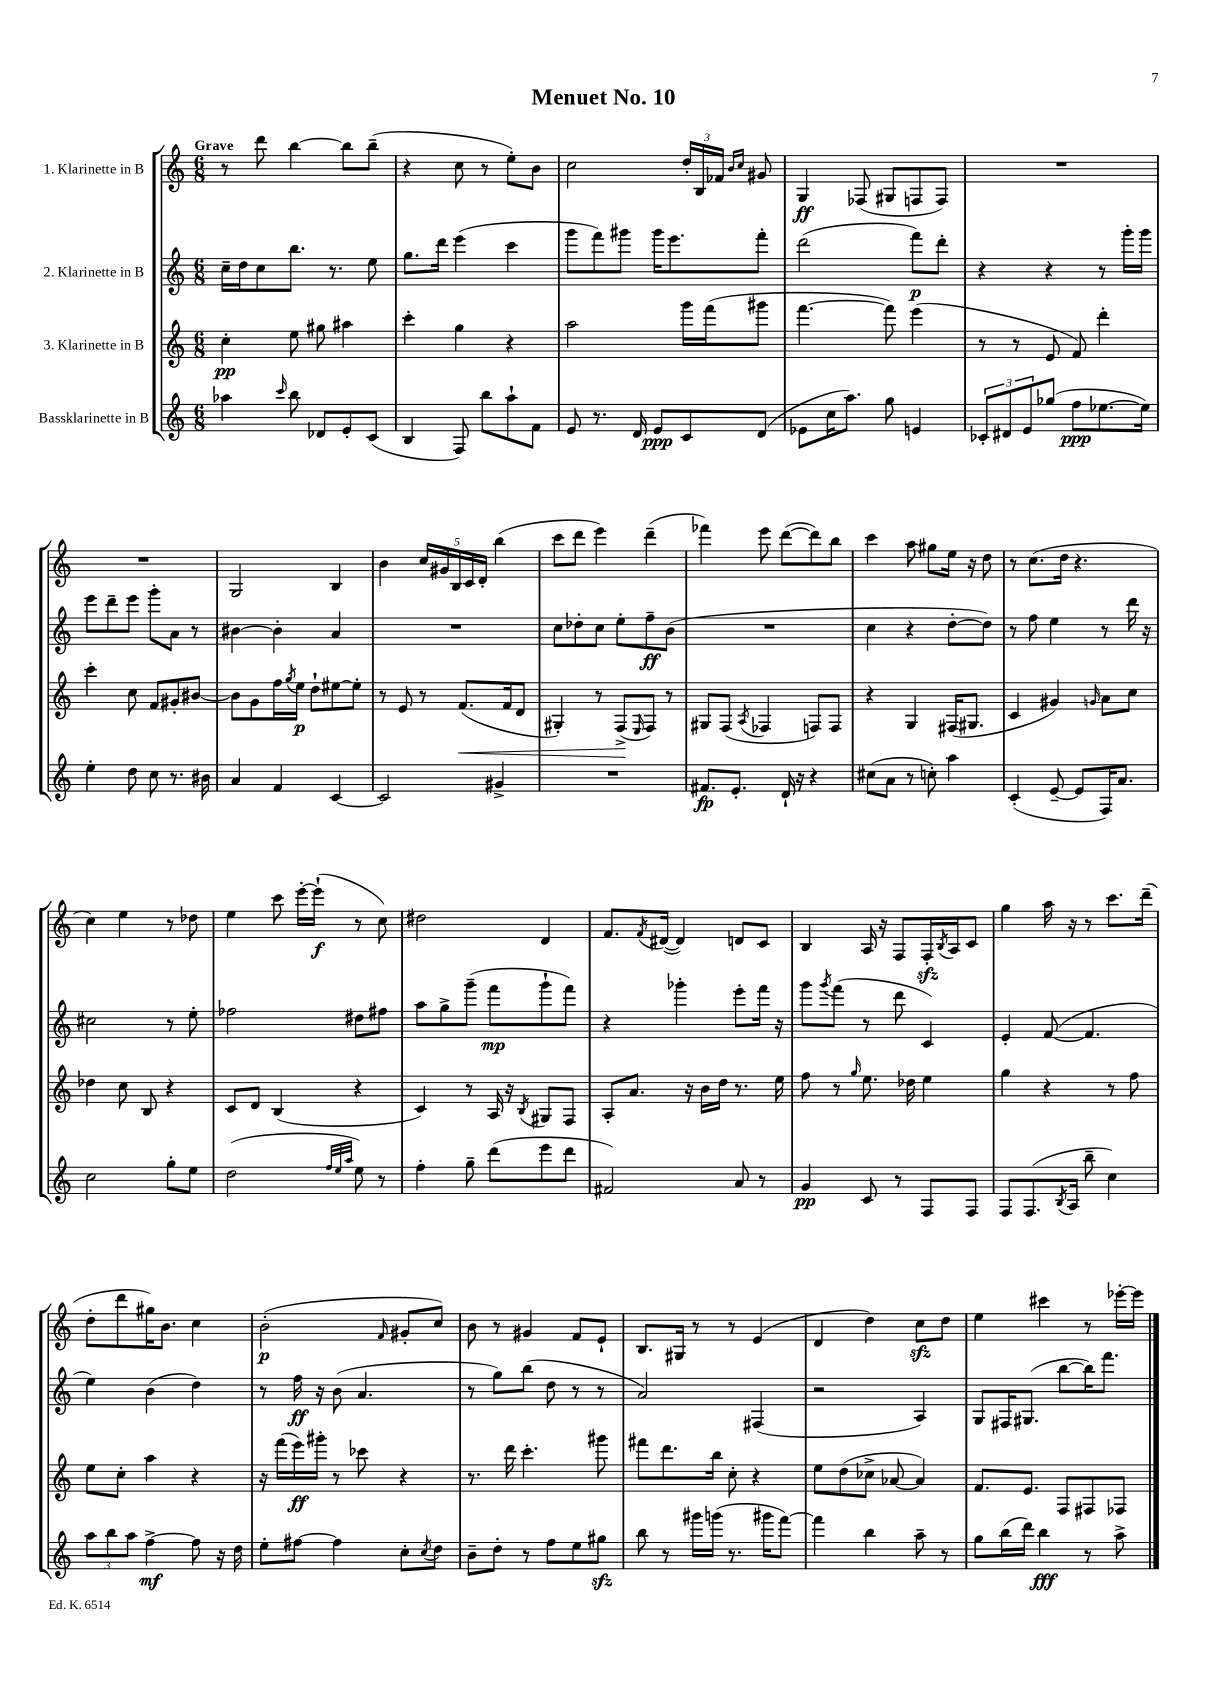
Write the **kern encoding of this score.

**kern	**kern	**kern	**kern
*staff4	*staff3	*staff2	*staff1
*clefG2	*clefG2	*clefG2	*clefG2
*k[]	*k[]	*k[]	*k[]
*M6/8	*M6/8	*M6/8	*M6/8
4aa-	4cc'	16cc~	8r
.	.	16dd	.
.	.	8cc	8ddd
16qqccc	.	.	.
8bb	8ee	8.bb	[4bb
8d-	8gg#	.	.
.	.	8.r	.
8e'	4aa#	.	8bb]
(8c	.	8ee	(8bb~
=	=	=	=
4B	4ccc'	8.gg	4r
.	.	16ddd	.
8F)	4gg	(4eee	8cc
8bb	.	.	8r
8aa`	4r	4ccc	8ee')
8f	.	.	8b
=	=	=	=
8e	2aa	8ggg	2cc
8.r	.	8fff)	.
.	.	8ggg#	.
16d	.	.	.
8e	.	16ggg#	.
.	.	8.eee	.
8c	16ggg	.	24dd'
.	.	.	24B
.	(16fff	.	.
.	.	.	24f-
.	.	.	16qqb
.	.	.	16qqcc
(8d	8ggg#	8fff'	8g#
=	=	=	=
8e-	[4.fff	(2ddd	4G
16cc	.	.	.
8.aa)	.	.	.
.	.	.	(8F-
8gg	8fff])	.	8G#
4e	(4eee	8fff)	8F
.	.	8ddd'	8F)
=	=	=	=
12c-'	8r	4r	2.r
12d#	.	.	.
.	8r	.	.
12e	.	.	.
(8gg-	8e	4r	.
8ff	8f)	.	.
[8.ee-	4ddd'	8r	.
.	.	16ggg'	.
16ee-])	.	16ggg	.
=	=	=	=
4ee'	4ccc'	8eee	2.r
.	.	8ddd~	.
8dd	8cc	8eee	.
8cc	8f	8ggg'	.
8.r	8g#'	8a	.
.	[8b#	8r	.
16b#	.	.	.
=	=	=	=
4a	8b#]	[4b#	2G
.	8g	.	.
4f	16ff	4b#']	.
.	8qgg	.	.
.	16ee	.	.
.	8dd`	.	.
[4c	[8ee#	4a	4B
.	8ee#']	.	.
=	=	=	=
2c]	8r	2.r	4b
.	8e	.	.
.	8r	.	20cc
.	.	.	20g#
.	.	.	20B
.	(8.f	.	.
.	.	.	20c
.	.	.	20d'
4g#^	.	.	(4bb
.	16f	.	.
.	8d	.	.
=	=	=	=
2.r	4G#')	8cc	8ccc
.	.	8dd-'	8ddd
.	8r	8cc	4eee)
.	(8F^	8ee'	.
.	16qqE	.	.
.	8F)	8ff~	(4ddd~
.	8r	(8b	.
=	=	=	=
8.f#	8G#	2.r	4fff-)
.	(8F	.	.
8.e'	.	.	.
.	8qA	.	.
.	4F-	.	8eee
16d`	.	.	([8ddd
16r	.	.	.
4r	8F)	.	8ddd])
.	8F	.	8bb
=	=	=	=
(8cc#	4r	4cc	4ccc
8a	.	.	.
8r	4G	4r	8aa
8cc')	.	.	8gg#
4aa	(16F#	[8dd'	16ee
.	8.G#	.	16r
.	.	8dd])	8dd
=	=	=	=
(4c'	4c	8r	8r
.	.	8ff	(8.cc
[8e~	4g#)	4ee	.
.	.	.	16dd
8e]	.	.	4.r
.	16qqg	.	.
16F)	8a	8r	.
8.a	.	.	.
.	8cc	16ddd	.
.	.	16r	.
=	=	=	=
2cc	4dd-	2cc#	4cc)
.	8cc	.	4ee
.	8B	.	.
8gg'	4r	8r	8r
8ee	.	8ee'	8dd-
=	=	=	=
(2dd	8c	2ff-	4ee
.	8d	.	.
.	(4B	.	8ccc
.	.	.	[16eee'
.	.	.	(16eee`]
32qqff	.	.	.
32qqee	.	.	.
32qqaa	.	.	.
8ee)	4r	8dd#	8r
8r	.	8ff#	8cc)
=	=	=	=
4ff'	4c)	8aa	2dd#
.	.	8gg^	.
8gg~	8r	(8ggg~	.
(8ddd	16A	8fff	.
.	16r	.	.
.	8qB	.	.
8eee	8G#	8ggg`	4d
8ddd	8F	8fff)	.
=	=	=	=
2f#)	8A'	4r	8.f
.	8.a	.	.
.	.	.	8qf
.	.	.	([16d#
.	.	4ggg-'	4d#])
.	16r	.	.
.	16b	.	.
.	16dd	.	.
8a	8.r	8eee'	8d
8r	.	16fff	8c
.	16ee	16r	.
=	=	=	=
4g	8ff	8ggg	4B
.	.	8qggg	.
.	8r	(8fff	.
.	16qqgg	.	.
8c	8.ee	8r	16A
.	.	.	16r
8r	.	8ddd	8F
.	16dd-	.	.
8F	4ee	4c)	16F'
.	.	.	8qB
.	.	.	16A
8F	.	.	8c
=	=	=	=
8F	4gg	4e'	4gg
(8.F	.	.	.
.	4r	([8f	16aa
8qB	.	.	.
16A	.	.	16r
8bb~	.	4.f]	8r
4cc)	8r	.	8.ccc
.	8ff	.	.
.	.	.	(16ddd~
=	=	=	=
12aa	8ee	4ee)	8dd'
12bb	.	.	.
.	8cc'	.	8ddd
12aa	.	.	.
[4ff^	4aa	(4b	16gg#)
.	.	.	8.b
8ff]	4r	4dd)	4cc
16r	.	.	.
16dd	.	.	.
=	=	=	=
8ee'	16r	8r	(2b'
.	(16fff	.	.
[8ff#	16eee)	16ff	.
.	16ggg#'	16r	.
4ff#]	8r	(8b	.
.	8ccc-	4.a	.
.	.	.	16qqf
8cc'	4r	.	8g#'
8qcc	.	.	.
8dd	.	.	8cc)
=	=	=	=
8b~	8.r	8r	8b
8dd'	.	8gg)	8r
.	16ddd	.	.
8r	4.ccc'	(8bb	4g#
8ff	.	8dd	.
8ee	.	8r	8f
8gg#	8ggg#	8r	8e`
=	=	=	=
8bb	8fff#	2a)	8.B
8r	8.ddd	.	.
.	.	.	16G#
16ggg#	.	.	8r
(16ggg	16bb	.	.
8.r	8cc'	.	8r
.	4r	(4F#	(4e
16ggg#	.	.	.
[8fff)	.	.	.
=	=	=	=
4fff]	8ee	2r	4d
.	(8dd	.	.
4bb	8cc-^	.	4dd)
.	[8a-	.	.
8aa~	4a-])	4A)	8cc
8r	.	.	8dd
=	=	=	=
8gg	8.f	8G	4ee
(16bb	.	16F#	.
16ddd)	8.e	(8.G#	.
4bb	.	.	4ccc#
.	8F	[8bb	.
8r	8F#	16bb])	8r
.	.	8.fff	.
8aa^	8F-	.	[16eee-'
.	.	.	16eee-]
==	==	==	==
*-	*-	*-	*-
